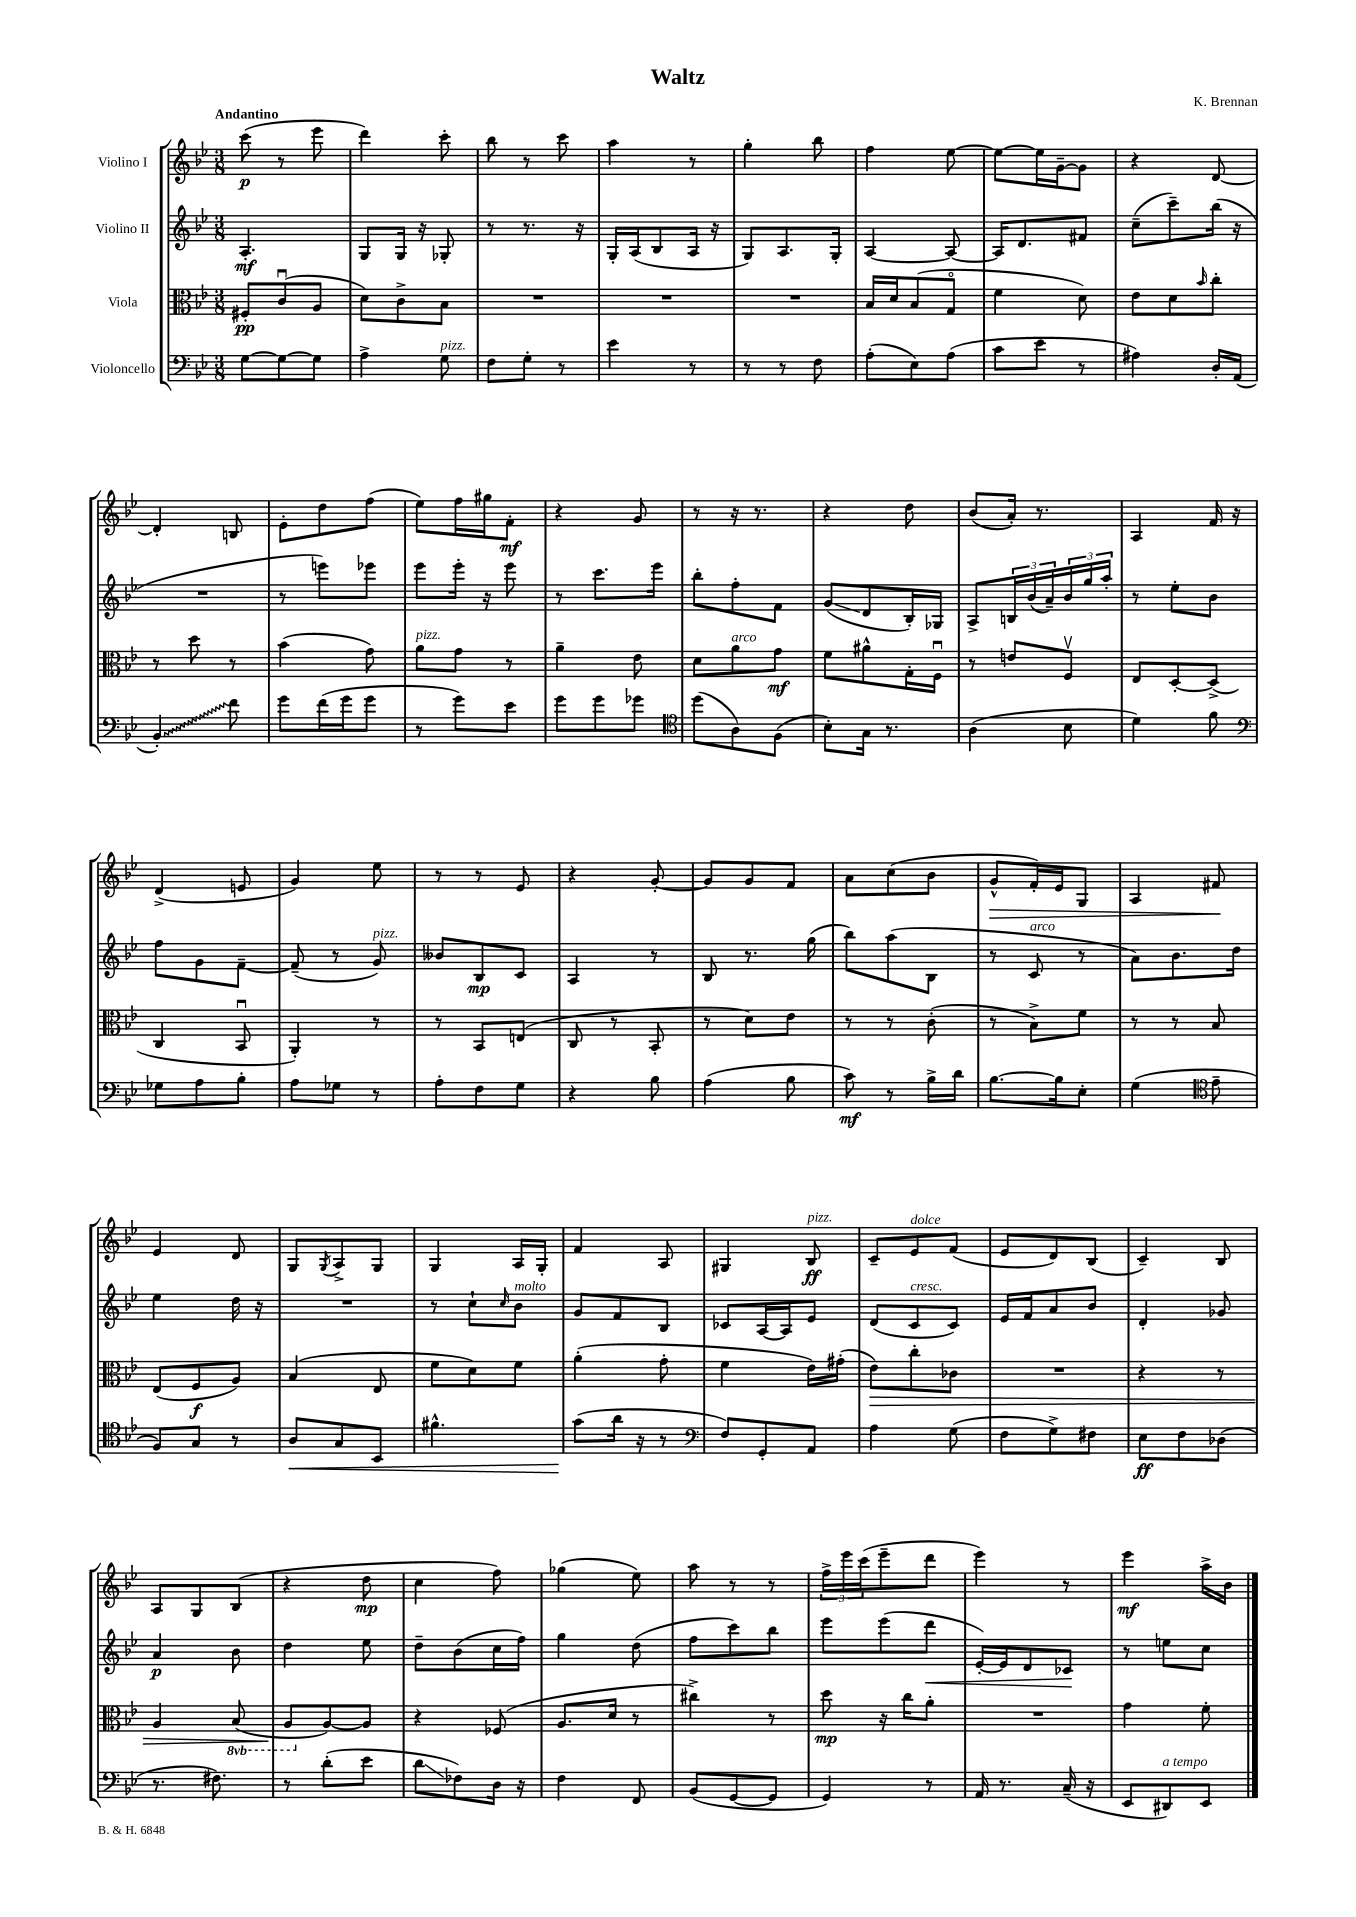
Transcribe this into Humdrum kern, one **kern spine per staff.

**kern	**kern	**kern	**kern
*staff4	*staff3	*staff2	*staff1
*clefF4	*clefC3	*clefG2	*clefG2
*k[b-e-]	*k[b-e-]	*k[b-e-]	*k[b-e-]
*M3/8	*M3/8	*M3/8	*M3/8
[8G	8F#'	4.A'	(8ccc
8G_	(8cu	.	8r
8G]	8A	.	8eee-
=	=	=	=
4A^	8d)	8G	4ddd)
.	8c^	16G	.
.	.	16r	.
8G	8B-	8G-'	8ccc'
=	=	=	=
8F	4.r	8r	8bb-
8G'	.	8.r	8r
8r	.	.	8ccc
.	.	16r	.
=	=	=	=
4e-	4.r	16G'	4aa
.	.	(16A	.
.	.	8B-	.
8r	.	16A	8r
.	.	16r	.
=	=	=	=
8r	4.r	8G)	4gg'
8r	.	8.A	.
8F	.	.	8bb-
.	.	16G'	.
=	=	=	=
(8A'	16B-	[4A	4ff
.	16d	.	.
8E-)	(8B-	.	.
(8A	8Go	8A_	[8ee-
=	=	=	=
8c	4f	16A]	8ee-_
.	.	8.d	.
8e-	.	.	16ee-]
.	.	.	[16g~
8r	8d)	8f#	8g]
=	=	=	=
4A#)	8e-	(8cc~	4r
.	8d	8ccc~)	.
.	16qqb-	.	.
16D'	8cc'	(16bb-	[8d
(16AA	.	16r	.
=	=	=	=
4BB-')	8r	4.r	4d']
.	8dd	.	.
8f	8r	.	8B
=	=	=	=
8g	(4b-	8r	8e-'
(16f	.	8eee)	8dd
16g	.	.	.
8g	8g)	8eee-	(8ff
=	=	=	=
8r	8a	8eee-	8ee-)
8g)	8g	16eee-'	16ff
.	.	16r	16gg#
8e-	8r	8eee-	8f'
=	=	=	=
8g	4a~	8r	4r
8g	.	8.ccc	.
8g-	8e-	.	8g
.	.	16eee-	.
=	=	=	=
*clefC4	*	*	*
(8dd	8d	8bb-'	8r
8A)	8a	8ff'	16r
.	.	.	8.r
(8F	8g	8f	.
=	=	=	=
8B-')	8f	(8g	4r
16G	8a#^^	8d	.
8.r	.	.	.
.	16G'	16B-')	8dd
.	16Fu	16G-	.
=	=	=	=
(4A	8r	8A^	(8b-
.	8e	24B	16a')
.	.	(24b-	.
.	.	.	8.r
.	.	24a~)	.
8B-	8Fv	24b-	.
.	.	24gg	.
.	.	24aa'	.
=	=	=	=
4d)	8E-	8r	4A
.	[8D'	8ee-'	.
8f	(8D^]	8b-	16f
.	.	.	16r
=	=	=	=
*clefF4	*	*	*
8G-	4C	8ff	(4d^
8A	.	8g	.
8B-'	8BB-u	[8f~	8e
=	=	=	=
8A	4AA')	(8f~]	4g)
8G-	.	8r	.
8r	8r	8g)	8ee-
=	=	=	=
8A'	8r	8b--	8r
8F	8BB-	8B-	8r
8G	(8E	8c	8e-
=	=	=	=
4r	8C	4A	4r
.	8r	.	.
8B-	8BB-'	8r	[8g'
=	=	=	=
(4A	8r	8B-	8g]
.	8d)	8.r	8g
8B-	8e-	.	8f
.	.	(16gg	.
=	=	=	=
8c)	8r	8bb-)	8a
8r	8r	(8aa	(8cc
16B-^	(8c'	8B-	8b-
16d	.	.	.
=	=	=	=
[8.B-	8r	8r	8g^^
.	8B-^)	8c	16f')
16B-]	.	.	16e-
8E-'	8f	8r	8G
=	=	=	=
(4G	8r	8a)	4A
.	8r	8.b-	.
*clefC4	*	*	*
8e-~	8B-	.	8f#
.	.	16dd	.
=	=	=	=
8F)	(8E-	4ee-	4e-
8G	8F	.	.
8r	8A)	16dd	8d
.	.	16r	.
=	=	=	=
8A	(4B-	4.r	8G
.	.	.	8qG
8G	.	.	8A^
8BB-	8E-	.	8G
=	=	=	=
4.f#^^	8f	8r	4G
.	8d)	8cc`	.
.	.	16qqcc	.
.	8f	8b-	16A
.	.	.	16G'
=	=	=	=
(8g	(4a'	8g	4f
16a	.	8f	.
16r	.	.	.
8r	8g'	8B-	8A
=	=	=	=
*clefF4	*	*	*
8F)	4f	8c-	4G#
8GG'	.	[16A	.
.	.	16A]	.
8AA	16e-)	8e-	8B-
.	(16g#'	.	.
=	=	=	=
4A	8e-)	(8d	8c~
.	8cc'	8c	8e-
(8G	8c-	8c)	(8f
=	=	=	=
8F	4.r	16e-	8e-
.	.	16f	.
8G^)	.	8a	8d)
8F#	.	8b-	(8B-
=	=	=	=
8E-	4r	4d'	4c~)
8F	.	.	.
(8D-	8r	8g-	8B-
=	=	=	=
8.r	4A	4a	8A
.	.	.	8G
8.F#)	.	.	.
.	(8BB-	8b-	(8B-
=	=	=	=
8r	8AA	4dd	4r
(8d'	[8A)	.	.
8e-	8A]	8ee-	8dd
=	=	=	=
8d	4r	8dd~	4cc
8F-)	.	(8b-	.
16D	(8F-	16cc	8ff)
16r	.	16ff)	.
=	=	=	=
4F	8.A	4gg	(4gg-
.	16d	.	.
8FF	8r	(8dd	8ee-)
=	=	=	=
(8BB-	4cc#^)	8ff	8aa
[8GG	.	8ccc)	8r
8GG]	8r	8bb-	8r
=	=	=	=
4GG)	8dd	8eee-	24ff^
.	.	.	24eee-
.	.	.	(24ccc
.	16r	(8eee-	8eee-~
.	16cc	.	.
8r	8a'	8ddd	8ddd
=	=	=	=
16AA	4.r	[16e-')	4eee-)
8.r	.	16e-]	.
.	.	8d	.
(16C~	.	8c-	8r
16r	.	.	.
=	=	=	=
8EE-	4g	8r	4eee-
8DD#)	.	8ee	.
8EE-	8f'	8cc	16aa^
.	.	.	16b-
==	==	==	==
*-	*-	*-	*-
